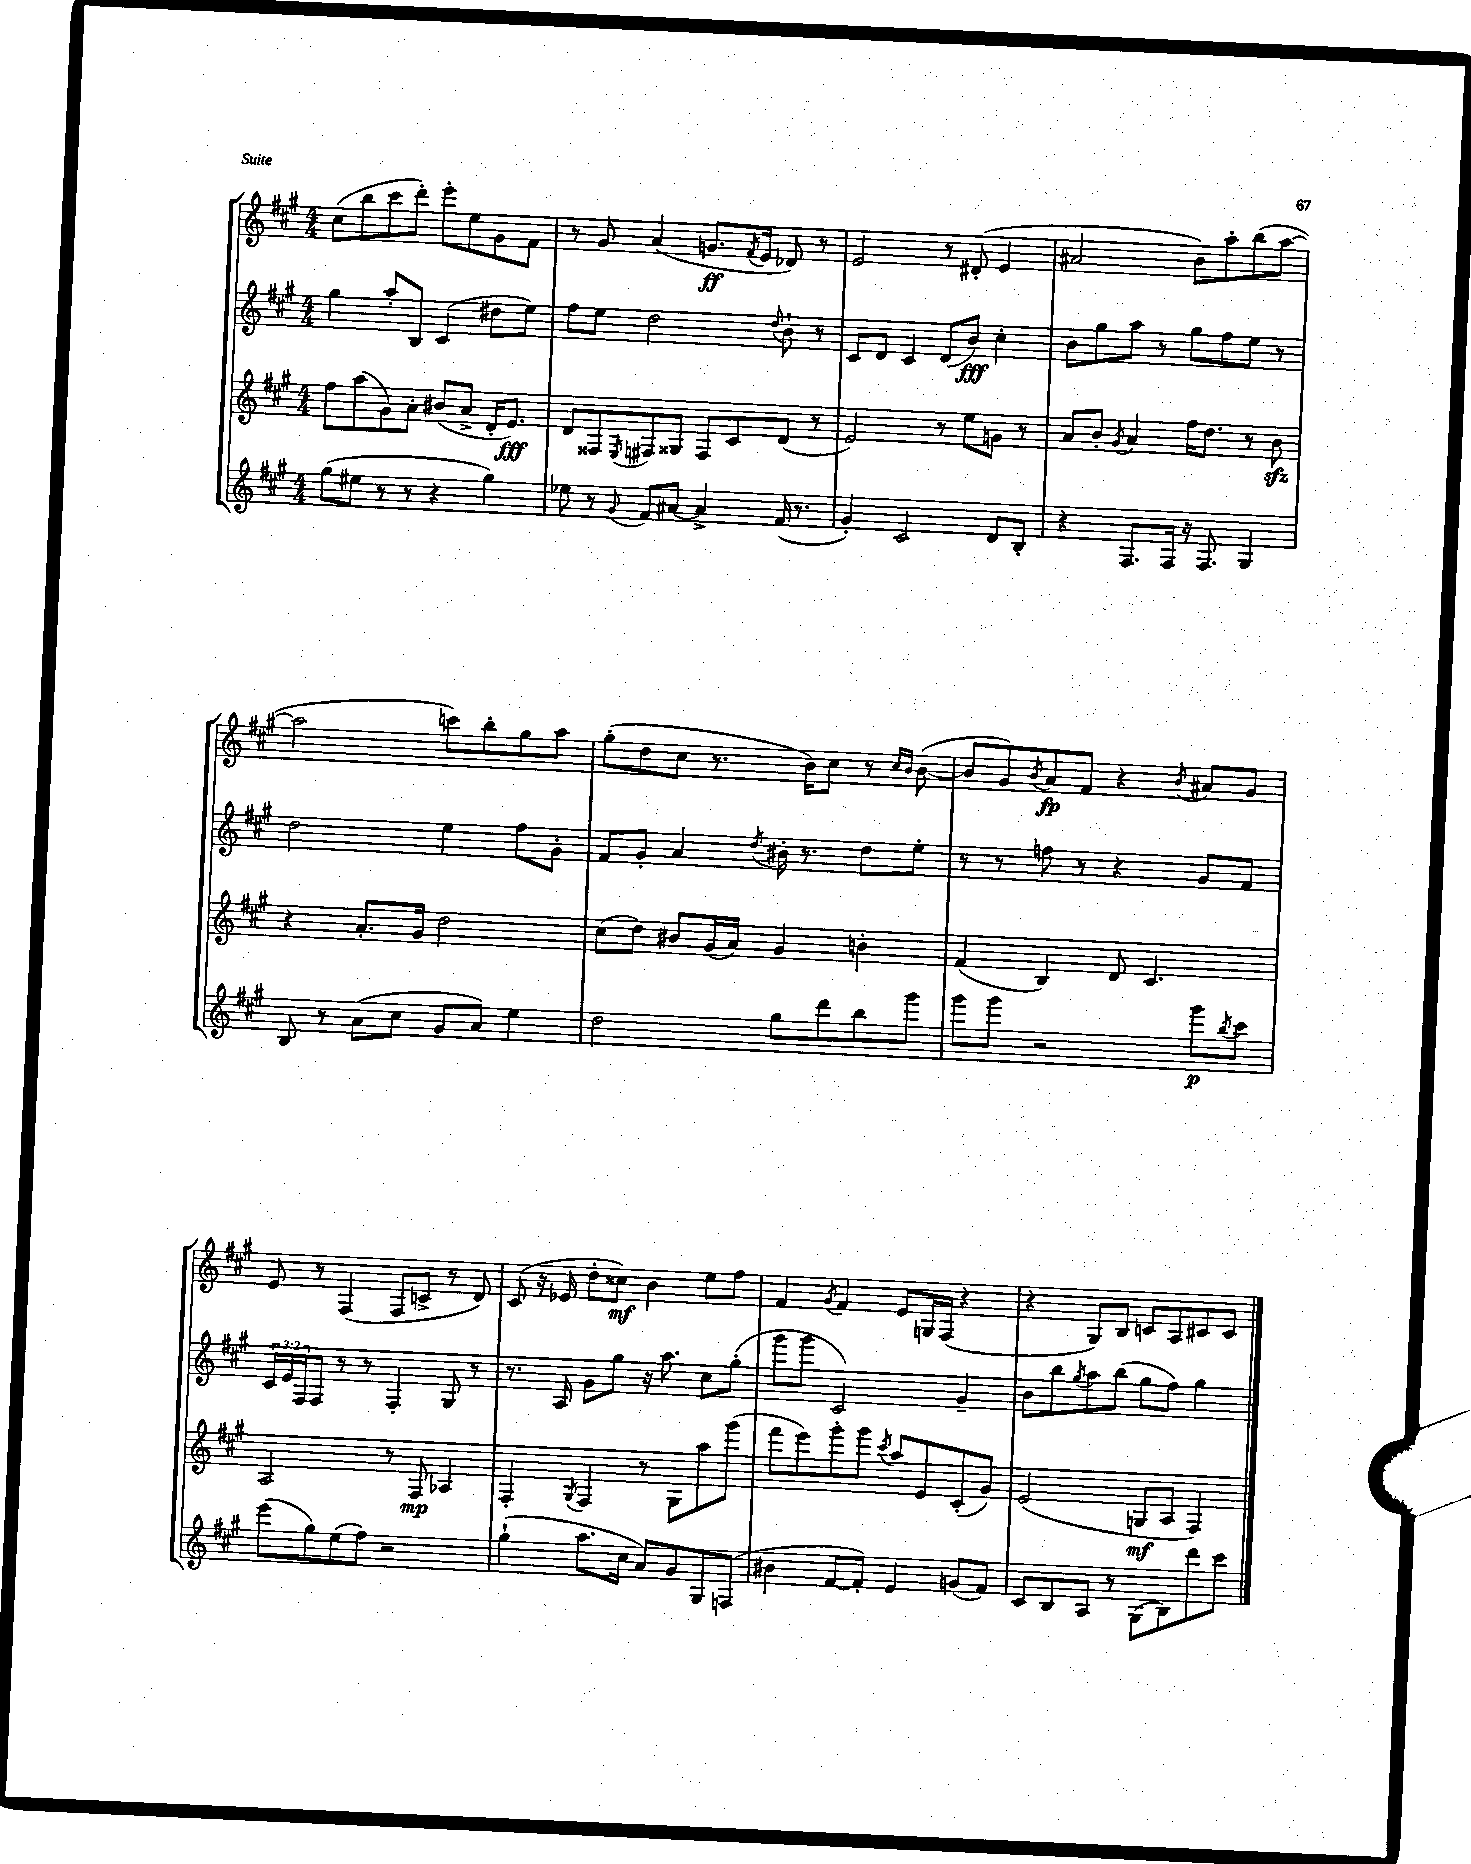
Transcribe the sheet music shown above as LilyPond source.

<<
\new StaffGroup <<
\new Staff = "s0" {
    \clef treble \key a \major \numericTimeSignature \time 4/4
    cis''8( b''8 cis'''8 d'''8-.) e'''8-. e''8 gis'8 fis'8 |
    r8 gis'8 a'4( g'8.\ff \acciaccatura { fis'8 } e'16 des'8) r8 |
    e'2 r8 dis'8-.( e'4 |
    ais'2 b'8) a''8-. b''8( a''8~ |
    a''2 c'''8) b''8-. gis''8 a''8 |
    gis''8-.( d''8 cis''8 r8. b'16) cis''8 r8 \grace { cis''16 b'16 } b'8~( |
    b'8 gis'8) \acciaccatura { b'8 } a'8\fp fis'8 r4 \acciaccatura { b'8 } ais'8 gis'8 |
    e'8 r8 fis4( fis8 c'8-> r8 d'8) |
    cis'8( r16 ees'16 d''8-. cisis''8\mf) b'4 e''8 fis''8 |
    fis'4 \acciaccatura { gis'8 } fis'4 e'8 g16 fis16( r4 |
    r4 gis8) b8 c'8 a8 cis'8 cis'8 \bar "|." |
}
\new Staff = "s1" {
    \clef treble \key a \major \numericTimeSignature \time 4/4 \override Staff.TupletNumber.text = #tuplet-number::calc-fraction-text
    gis''4 a''8-. b8 cis'4( dis''8 e''8) |
    fis''8 e''8 d''2 \appoggiatura { d''8 } b'8-! r8 |
    cis'8 d'8 cis'4 d'8( b'8\fff) cis''4-. |
    b'8 gis''8 a''8 r8 gis''8 fis''8 e''8 r8 |
    d''2 e''4 fis''8 gis'8-. |
    fis'8 gis'8-. a'4 \acciaccatura { d''8 } bis'16-. r8. d''8 e''8-. |
    r8 r8 f''8 r8 r4 gis'8 fis'8 |
    \tuplet 3/2 { cis'16 e'16 fis16 } fis8 r8 r8 fis4-. gis8 r8 |
    r8. a16 gis'8 gis''8 r16 a''8. cis''8 gis''8-.( |
    gis'''8 gis'''8 cis'2) gis'4-- |
    b'8 b''8 \acciaccatura { gis''8 } a''8 b''8( gis''8 fis''8) gis''4 \bar "|." |
}
\new Staff = "s2" {
    \clef treble \key a \major \numericTimeSignature \time 4/4
    fis''8 a''8( gis'8) a'8-. bis'8( a'8-> d'16-. e'8.\fff) |
    d'8 fisis8 \acciaccatura { e8 } fis8 gisis8 fis8 cis'8 d'8( r8 |
    e'2) r8 e''8 g'8 r8 |
    a'8 b'8-. \acciaccatura { gis'8 } a'4 fis''16 d''8. r8 b'8\sfz |
    r4 a'8.-. gis'16 d''2 |
    cis''8( d''8) bis'8 gis'16( a'16) gis'4 b'4-. |
    fis'4( b4) d'8 cis'4. |
    a2 r8 fis8\mp aes4 |
    fis4-. \acciaccatura { gis8 } fis4 r8 gis8 a''8 gis'''8( |
    fis'''8 e'''8) gis'''8-. gis'''8 \acciaccatura { cis'''8 } a''8 e'8 cis'8-.( gis'8) |
    e'2( g8\mf a8 fis4) \bar "|." |
}
\new Staff = "s3" {
    \clef treble \key a \major \numericTimeSignature \time 4/4
    gis''8( eis''8 r8 r8 r4 gis''4) |
    ees''8 r8 \appoggiatura { gis'8 } fis'8 ais'8~ ais'4-> fis'16( r8. |
    gis'4-.) cis'2 d'8 b8-. |
    r4 fis8. fis16 r16 fis8. gis4 |
    b8 r8 a'8( cis''8 gis'8 a'8) e''4 |
    d''2 gis''8 d'''8 b''8 gis'''8 |
    gis'''8 gis'''8 r2 gis'''8\p \acciaccatura { b''8 } cis'''8 |
    e'''8( gis''8) e''8( fis''8) r2 |
    gis''4-!( a''8. cis''16 a'8) gis'8 gis8 f8( |
    bis'4 fis'8~ fis'8-.) e'4 g'8( fis'8) |
    cis'8 b8 a8 r8 gis8( b8) d'''8 cis'''8 \bar "|." |
}
>>
>>
\layout { \context { \Score \remove "Bar_number_engraver" } }
